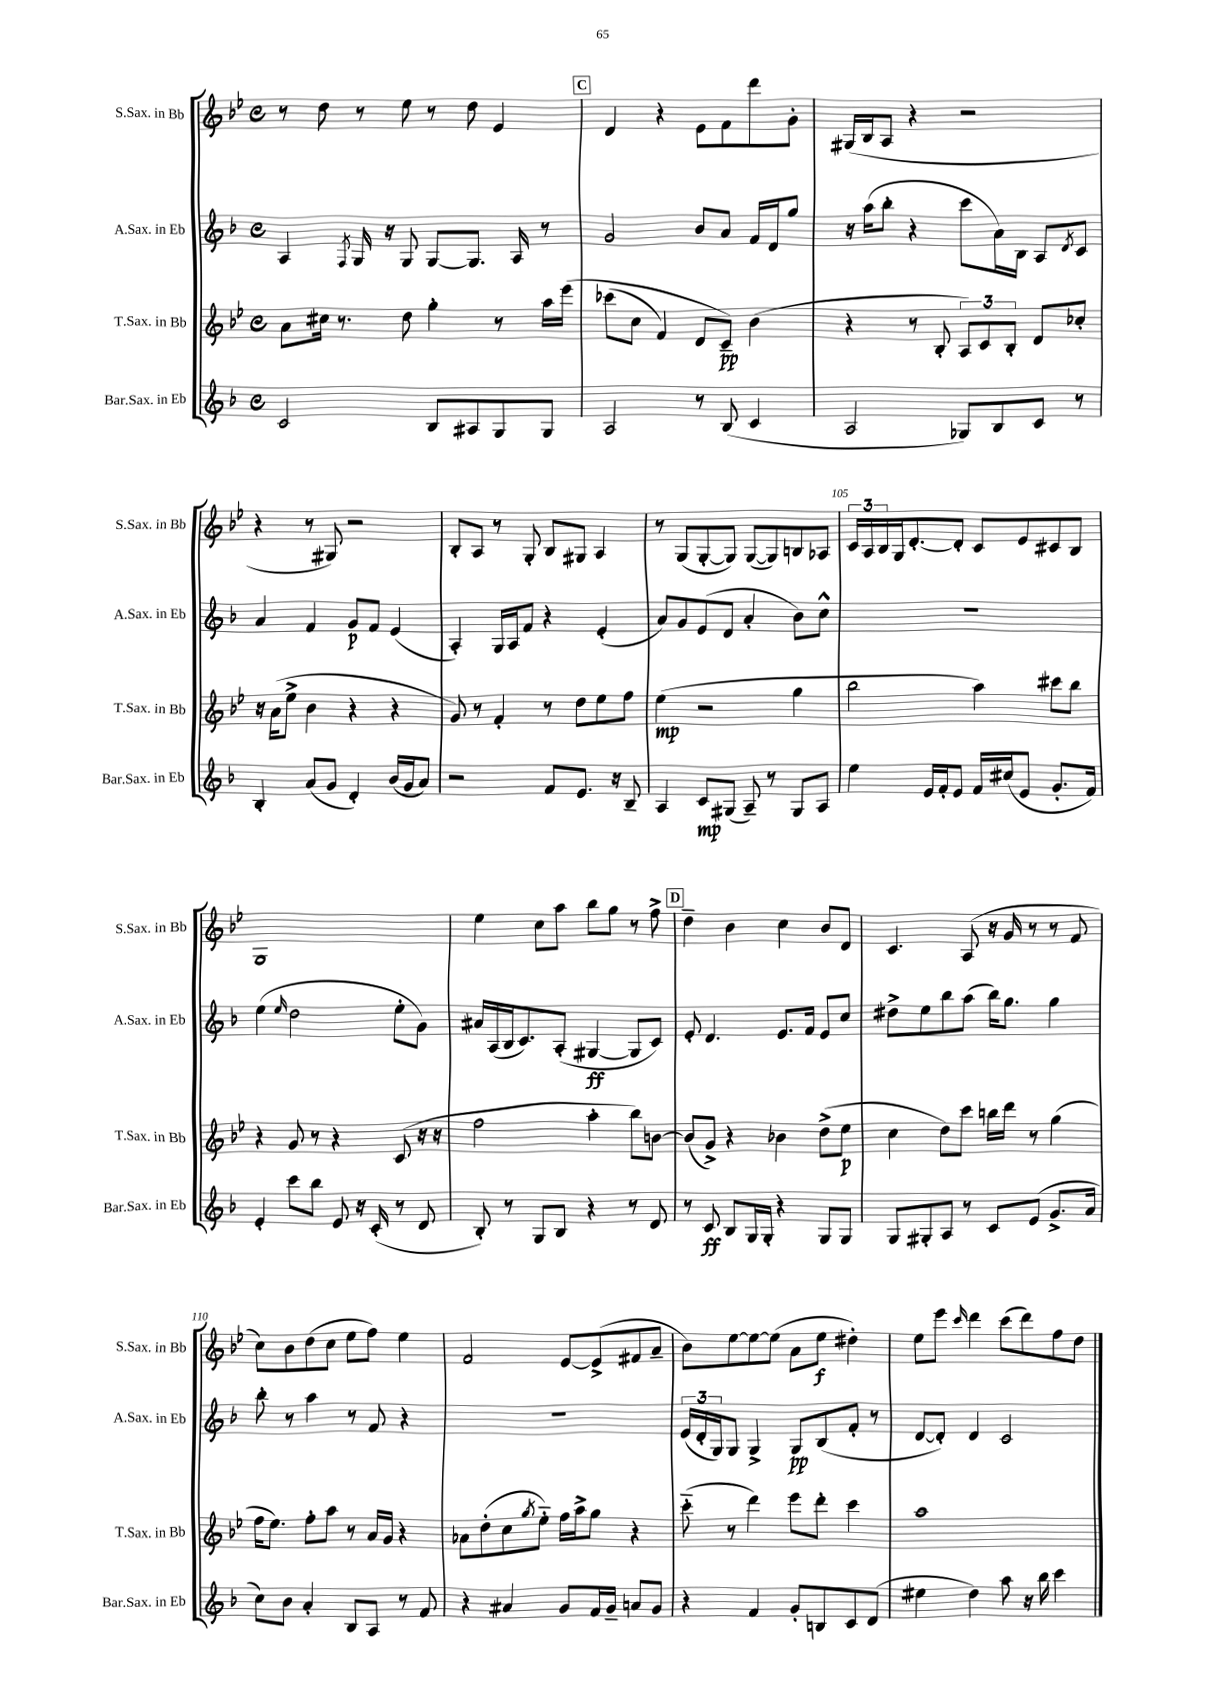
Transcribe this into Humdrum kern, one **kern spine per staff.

**kern	**kern	**kern	**kern
*staff4	*staff3	*staff2	*staff1
*clefG2	*clefG2	*clefG2	*clefG2
*k[b-]	*k[b-e-]	*k[b-]	*k[b-e-]
*M4/4	*M4/4	*M4/4	*M4/4
*met(c)	*met(c)	*met(c)	*met(c)
2c	8a	4A	8r
.	16cc#	.	8dd
.	8.r	.	.
.	.	8qF	.
.	.	16G	8r
.	.	16r	.
.	8dd	8G	8ee-
8B-	4gg'	[8G	8r
8A#	.	8.G]	8dd
8G	8r	.	4e-
.	.	16A	.
8G	16aa	8r	.
.	&(16eee-	.	.
=	=	=	=
2A	(8ccc-	2g	4d
.	8cc	.	.
.	4f)	.	4r
8r	8d	8b-	8e-
(8B-	8c~&)	8a	8f
4c	(4b-	16f	8ddd
.	.	16d	.
.	.	8gg	8g'
=	=	=	=
2A	4r	16r	(16G#
.	.	(16aa	16B-
.	.	8bb-'	8A
.	8r	4r	4r
.	8B-'	.	.
8G-)	12A)	8ccc	2r
.	12c	.	.
8B-	.	16a)	.
.	12B-'	.	.
.	.	16B-	.
8c	8d	8A	.
.	.	8qd	.
8r	8cc-'	8c	.
=	=	=	=
4B-'	16r	4a	4r
.	(16a	.	.
.	8ee-^	.	.
(8a	4b-	4f	8r
8g	.	.	8G#)
4d')	4r	8g	2r
.	.	8f	.
(16b-	4r	(4e	.
16g	.	.	.
8a)	.	.	.
=	=	=	=
2r	8g)	4A')	8B-'
.	8r	.	8A
.	4f'	16G	8r
.	.	16A	.
.	.	8f	8G'
8f	8r	4r	8B-
8.e	8dd	.	8G#
.	8ee-	(4e'	4A
16r	.	.	.
8B-~	8ff	.	.
=	=	=	=
4A	(4ee-	8a)	8r
.	.	8g	(8G
8c	2r	(8e	[8G'
(8G#	.	8d	8G])
8A~)	.	4a'	([8G
8r	.	.	8G])
8G#	4gg	8b-)	8B
8A	.	8cc^^	8A-
=	=	=	=
4ee	2bb-	1r	24c
.	.	.	24A
.	.	.	24B-
.	.	.	16G
.	.	.	[8.d'
16e	.	.	.
16f'	.	.	.
8e	.	.	8d']
16f	4aa)	.	8c
(16cc#	.	.	.
8e	.	.	8e-
8.g'	8ccc#	.	8c#
.	8bb-	.	8B-
16f)	.	.	.
=	=	=	=
4e'	4r	(4ee	1G
.	.	16qqee	.
8ccc	8g	2dd	.
8bb-	8r	.	.
8e	4r	.	.
16r	.	.	.
(16c'	.	.	.
8r	(8c	8ee'	.
8d	16r	8g)	.
.	16r	.	.
=	=	=	=
8B-')	2ff	16a#	4ee-
.	.	(16A	.
8r	.	16B-	.
.	.	8.c)	.
8G	.	.	8cc
8B-	.	(8A'	8aa
4r	4aa'	[4G#	8bb-
.	.	.	8gg
8r	8bb-)	8G#]	8r
8d	[8b	8c)	8ff^
=	=	=	=
8r	(8b]	8e'	4dd~
8c	8g^)	4.d	.
8B-	4r	.	4b-
16G	.	.	.
16G'	.	.	.
4r	4b-	8.e	4cc
.	.	16f	.
8G	(8dd^	8e	8b-
8G	8ee-	8cc	8d
=	=	=	=
8G	4cc	8dd#^	4.c
8G#'	.	8ee	.
8A	8dd)	8bb-	.
8r	8ccc	(8aa	(8A
8c	16bb	16bb-)	16r
.	16ddd	8.gg	16g
(8e	8r	.	8r
8.g^	(4gg	4gg	8r
.	.	.	8f
16a	.	.	.
=	=	=	=
8cc)	16ff	8bb-'	8cc)
.	8.ee-)	.	.
8b-	.	8r	8b-
4a'	8ff'	4aa	(8dd
.	8aa	.	8cc
8B-	8r	8r	8ee-
8A	16a	8f	8ff)
.	16g	.	.
8r	4r	4r	4ee-
8f	.	.	.
=	=	=	=
4r	8a-	1r	2f
.	(8dd'	.	.
4a#	8cc	.	.
.	8qgg	.	.
.	8ee-'~)	.	.
8g	16ff	.	[8e-
.	16aa^	.	.
16f	8gg	.	(8e-^]
16g~	.	.	.
8a	4r	.	8f#
8g	.	.	8a~
=	=	=	=
4r	(8ccc'~	(24e	8b-)
.	.	24d'	.
.	.	24G)	.
.	8r	8G	[8ee-
4f	4ddd)	4G^	8ee-_
.	.	.	(8ee-]
8g'	8eee-	8G	8a
8B	8ddd'	(8B-	8ee-
8c	4ccc	8f'	4dd#')
(8d	.	8r	.
=	=	=	=
4ee#	1aa	[8d	8ee-
.	.	8d'])	8eee-
.	.	.	16qqccc
4dd)	.	4d	4ddd
8aa	.	2c	(8ccc
16r	.	.	8ddd)
16bb-	.	.	.
4ccc	.	.	8ff
.	.	.	8dd
==	==	==	==
*-	*-	*-	*-
